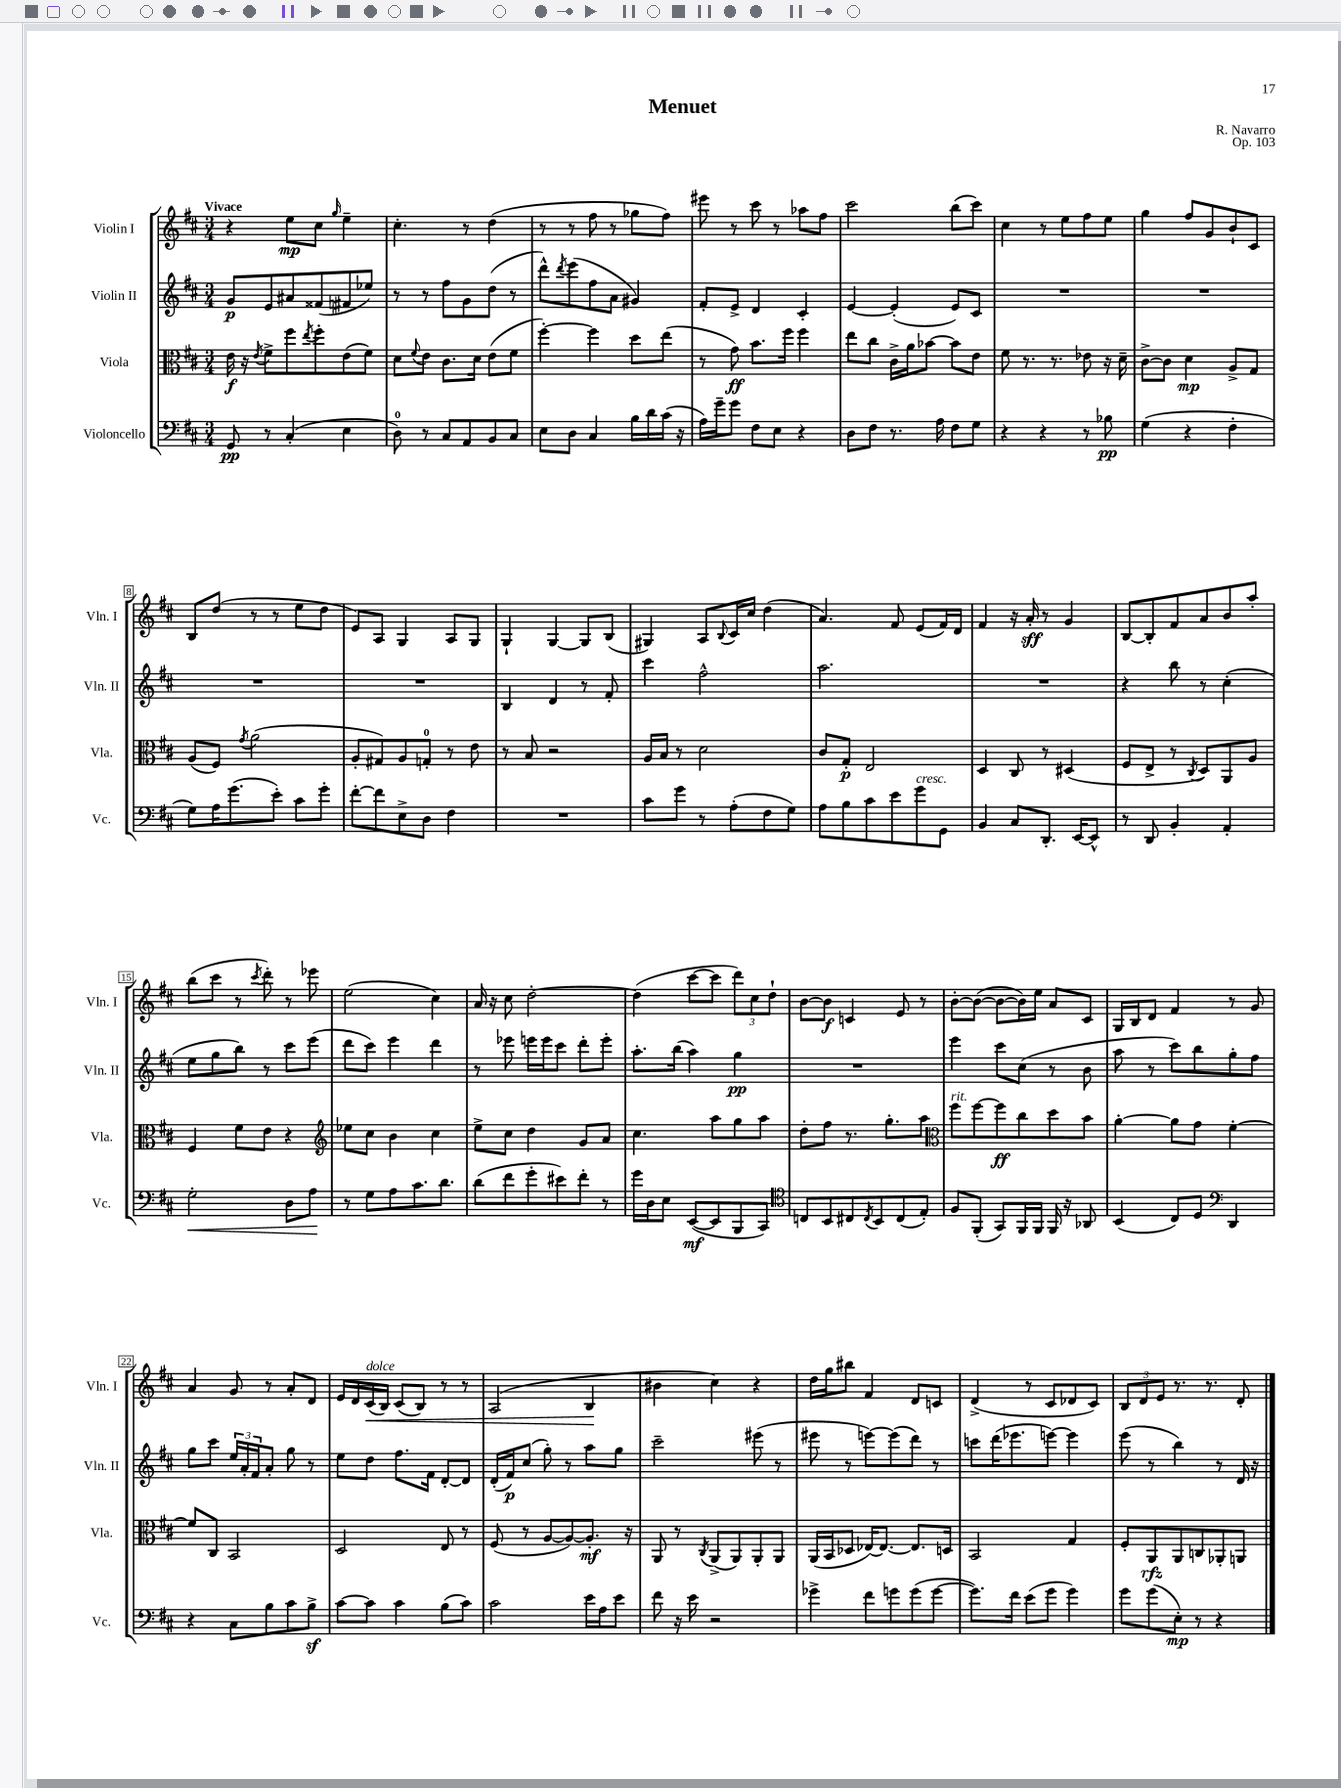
\header { title = "Menuet" composer = "R. Navarro" opus = "Op. 103" }
<<
\new StaffGroup <<
\new Staff = "s0" \with { instrumentName = "Violin I" shortInstrumentName = "Vln. I" } {
    \clef treble \key d \major \numericTimeSignature \time 3/4 \tempo "Vivace"
    r4 e''8\mp cis''8 \grace { g''16 } e''4-- |
    cis''4.-. r8 d''4( |
    r8 r8 fis''8 r8 ges''8 fis''8) |
    eis'''8 r8 cis'''8 r8 aes''8 fis''8 |
    cis'''2 b''8( cis'''8) |
    cis''4 r8 e''8 fis''8 e''8 |
    g''4 fis''8 g'8 b'8-! cis'8 |
    b8 d''8( r8 r8 e''8 d''8 |
    e'8) a8 g4 a8 g8 |
    g4-! g4~ g8 b8( |
    gis4) a8 \appoggiatura { b8 } cis'16 cis''16 d''4( |
    a'4.) fis'8 e'8( fis'16) d'16 |
    fis'4 r16 a'16-.\sff r8 g'4 |
    b8~ b8-. fis'8 a'8 b'8 a''8-. |
    b''8( cis'''8 r8 \acciaccatura { cis'''8 } d'''8-.) r8 ees'''8 |
    e''2( cis''4) |
    a'16 r16 cis''8 d''2~-. |
    d''4( cis'''8~ cis'''8 \tuplet 3/2 { d'''8) cis''8 d''8-! } |
    b'8~ b'8\f c'4 e'8 r8 |
    b'8~-. b'8~( b'8~ b'16) e''16 a'8 cis'8 |
    g16 b16 d'8 fis'4 r8 g'8 |
    a'4 g'8 r8 a'8-. d'8 |
    e'16 d'16 cis'16\<^\markup { \italic "dolce" }( b16) cis'8( b8) r8 r8 |
    a2( b4\! |
    bis'4 cis''4) r4 |
    d''16 g''16 bis''8 fis'4 d'8 c'8 |
    d'4->( r8 cis'8 des'8 cis'8) |
    \tuplet 3/2 { b8 d'8 e'8 } r8. r8. d'8-. \bar "|." |
}
\new Staff = "s1" \with { instrumentName = "Violin II" shortInstrumentName = "Vln. II" } {
    \clef treble \key d \major \numericTimeSignature \time 3/4
    g'8\p e'8 ais'8 fisis'8( fis'8 ees''8) |
    r8 r8 fis''8 g'8 d''8( r8 |
    d'''8-^) \acciaccatura { d'''8 } e'''8( fis''8 a'8 gis'4) |
    fis'8-. e'8-> d'4 cis'4-. |
    e'4~ e'4-.( e'8) cis'8 |
    R2. |
    R2. |
    R2. |
    R2. |
    b4 d'4 r8 fis'8-. |
    cis'''4 fis''2-^ |
    a''2. |
    R2. |
    r4 b''8 r8 cis''4-.( |
    e''8 g''8 b''8) r8 cis'''8 e'''8( |
    d'''8 cis'''8) e'''4 d'''4 |
    r8 ees'''8 e'''16 e'''16 cis'''8 d'''8-. e'''8-. |
    a''8.-. b''16( a''4) g''4\pp |
    R2. |
    e'''4 cis'''8 cis''8( r8 b'8 |
    a''8 r8 cis'''8) b''8 g''8-. fis''8 |
    g''8 cis'''8 \tuplet 3/2 { e''16 a'16-. fis'16 } a'8-. g''8 r8 |
    e''8 d''8 fis''8. fis'16 d'8~-. d'8 |
    d'16-.( fis'16\p) cis''8( g''8-.) r8 a''8 g''8 |
    cis'''2-- eis'''8( r8 |
    eis'''8 r8 e'''8~) e'''8( d'''8) r8 |
    c'''8 d'''16( ees'''8. e'''8~) e'''4 |
    e'''8( r8 b''4) r8 d'16 r16 \bar "|." |
}
\new Staff = "s2" \with { instrumentName = "Viola" shortInstrumentName = "Vla." } {
    \clef alto \key d \major \numericTimeSignature \time 3/4
    e'16\f r16 \acciaccatura { e'8 } fis'8-> fis''8 \acciaccatura { e''8 } fis''8-. e'8( fis'8) |
    d'8 \appoggiatura { fis'8 } e'8 cis'8. d'16 e'8( fis'8 |
    fis''4~-.) fis''4 d''8 e''8( |
    r8 g'8\ff) b'8. fis''16 fis''4 |
    e''8 cis''8 cis'16-> a'16 bes'8~ bes'8 e'8 |
    fis'8 r8. r8. ees'8 r16 d'16-- |
    cis'8~-> cis'8 d'4\mp a8-> g8 |
    a8( fis8) \acciaccatura { g'8 } a'2( |
    a8-. gis8) a8 g8-0-. r8 e'8 |
    r8 b8 r2 |
    a16 b16 r8 d'2 |
    cis'8 g8-.\p e2 |
    d4 cis8 r8 dis4( |
    fis8 e8-> r8 \acciaccatura { cis8 } d8) a,8 a8 |
    fis4 fis'8 e'8 r4 |
    \clef treble ees''8 cis''8 b'4 cis''4 |
    e''8-> cis''8 d''4 g'8 a'8 |
    cis''4. a''8 g''8 a''8 |
    d''8-. fis''8 r8. g''8.-. a''8 |
    \clef alto fis''8^\markup { \italic "rit." } fis''8~ fis''8\ff cis''8 d''8 b'8 |
    a'4~-. a'8 g'8 fis'4~-. |
    fis'8 cis8 b,2 |
    d2 e8 r8 |
    fis8( r8 a8~ a8~) a8.-.\mf r16 |
    a,8 r8 \acciaccatura { cis8 } a,8->( a,8) a,8-. a,8 |
    a,16( b,16 des8 ees16~) ees8.~ ees8. d16 |
    b,2 g4 |
    fis8-. a,8\rfz a,8 c8 aes,8-. a,8 \bar "|." |
}
\new Staff = "s3" \with { instrumentName = "Violoncello" shortInstrumentName = "Vc." } {
    \clef bass \key d \major \numericTimeSignature \time 3/4
    g,8\pp r8 cis4-.( e4 |
    d8-0) r8 cis8 a,8 b,8 cis8 |
    e8 d8 cis4 b16 d'16 cis'16( r16 |
    a16) g'16-- g'8 fis8 e8 r4 |
    d8 fis8 r8. a16 fis8 g8 |
    r4 r4 r8 bes8\pp |
    g4( r4 fis4-. |
    g8) a16 g'8.( e'8-.) cis'8 g'8-. |
    fis'8~-. fis'8 e8-> d8 fis4 |
    R2. |
    cis'8 g'8 r8 a8-.( fis8 g8) |
    a8 b8 cis'8 e'8 g'8^\markup { \italic "cresc." } g,8 |
    b,4 cis8 d,8.-. e,16~ e,8-^ |
    r8 d,8 b,4-. a,4-. |
    g2-.\< d8 a8\! |
    r8 g8 a8 cis'8. d'8. |
    d'8( fis'8 g'8-. eis'8) fis'8-. r8 |
    g'16 d16 e8 e,8~\mf( e,8 b,,8 cis,8) |
    \clef tenor c8 b,8 cis8 \acciaccatura { cis8 } b,8 cis8( e8-.) |
    fis8 fis,8-.( g,8) fis,16 fis,16 fis,16 r16 aes,8 |
    b,4( cis8) d8 \clef bass d,4 |
    r4 cis8 b8 cis'8 b8->\sf |
    cis'8~ cis'8 cis'4 b8( cis'8) |
    cis'2 e'16 a16 e'8 |
    fis'8 r16 e'16 r2 |
    ges'4-> fis'8 g'8 g'8( g'8~ |
    g'8.) fis'16 e'8( g'8 g'4) |
    g'8 g'8( e8-.\mp) r8 r4 \bar "|." |
}
>>
>>
\layout { \context { \Score \override BarNumber.stencil = #(make-stencil-boxer 0.1 0.3 ly:text-interface::print) } }
